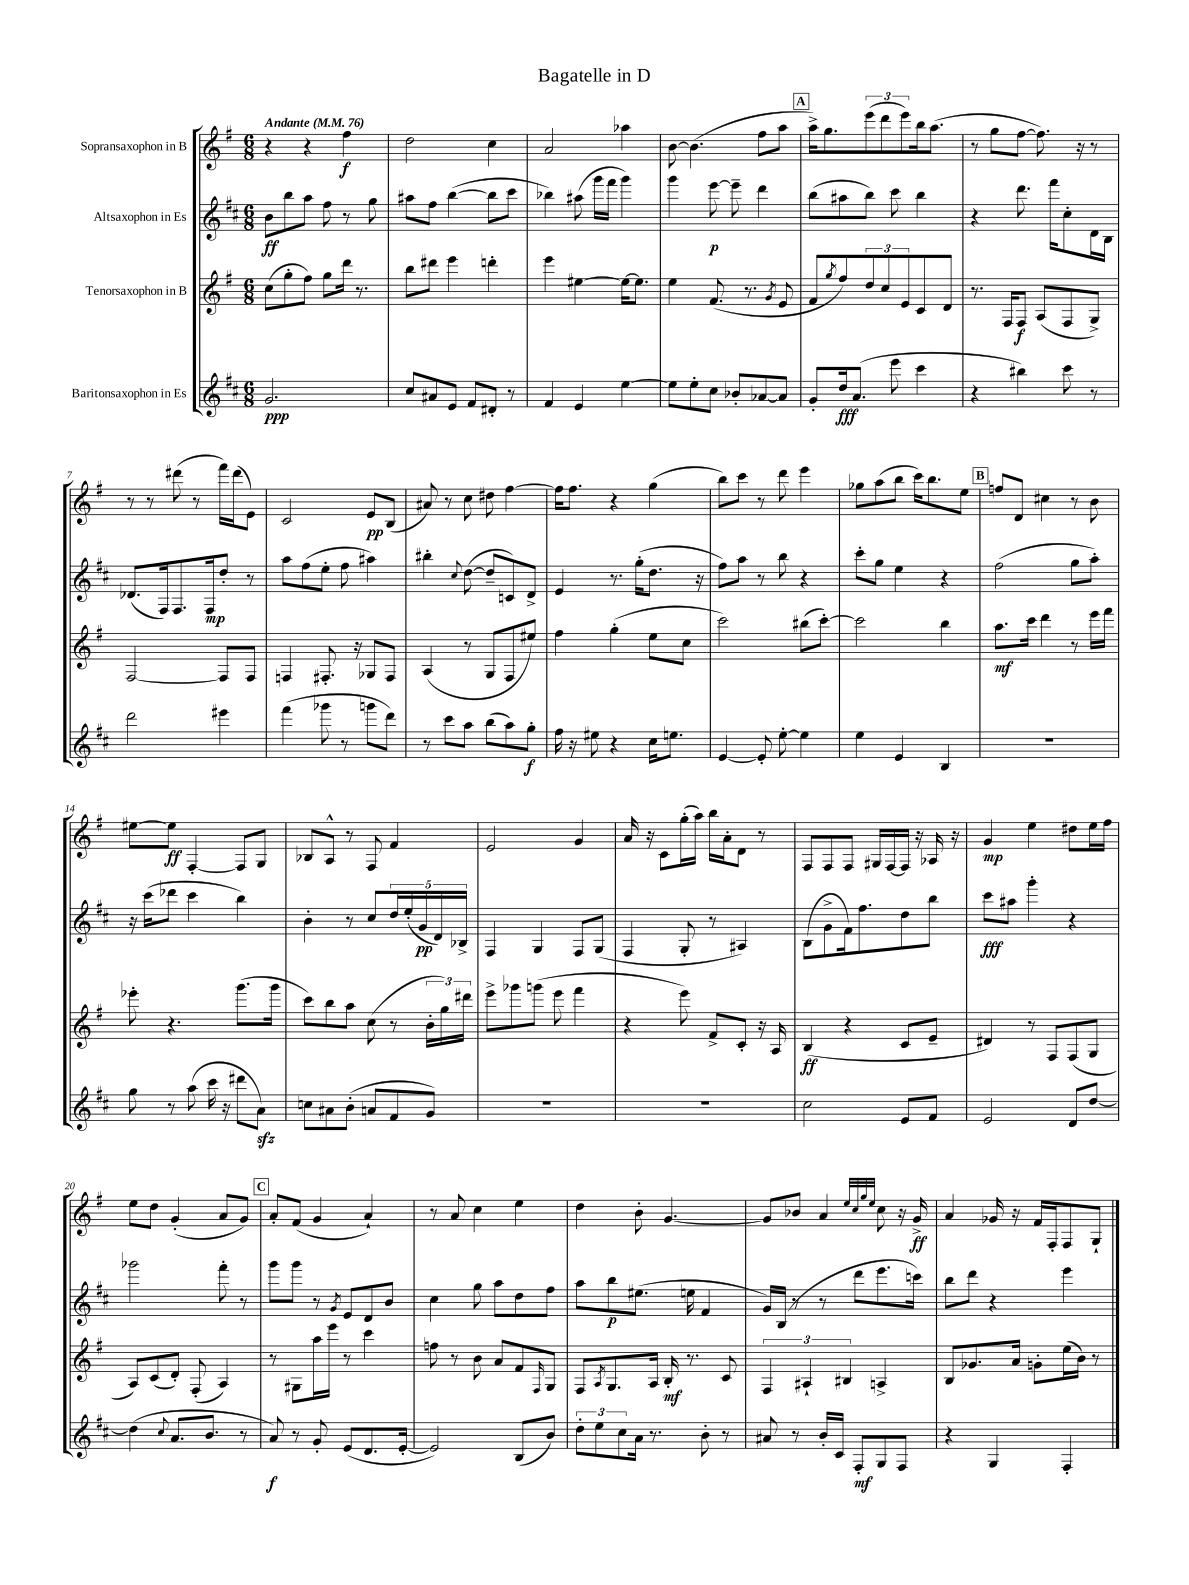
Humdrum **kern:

**kern	**dynam	**kern	**dynam	**kern	**dynam	**kern	**dynam
*part4	*part4	*part3	*part3	*part2	*part2	*part1	*part1
*staff4	*staff4	*staff3	*staff3	*staff2	*staff2	*staff1	*staff1
*I"Baritonsaxophon in Es	*	*I"Tenorsaxophon in B	*	*I"Altsaxophon in Es	*	*I"Sopransaxophon in B	*
*clefG2	*	*clefG2	*	*clefG2	*	*clefG2	*
*k[f#c#]	*	*k[f#]	*	*k[f#c#]	*	*k[f#]	*
*M6/8	*	*M6/8	*	*M6/8	*	*M6/8	*
*MM76	*	*MM76	*	*MM76	*	*MM76	*
=1	=1	=1	=1	=1	=1	=1	=1
!	!	!	!	!	!	!LO:TX:a:B:t=Andante	!
2.g/	ppp	(8cc\L	.	8b\L	ff	4r	.
.	.	8gg'\	.	8bb\	.	.	.
.	.	8ff#\J)	.	8aa\J	.	4r	.
.	.	8gg\L	.	8ff#\	.	.	.
.	.	16ddd\Jk	.	8r	.	4ff#\	f
.	.	8.r	.	.	.	.	.
.	.	.	.	8gg\	.	.	.
=2	=2	=2	=2	=2	=2	=2	=2
8cc#/L	.	8bb\L	.	8aa#X\L	.	2dd\	.
8a#X/	.	8ddd#X\J	.	8ff#\J	.	.	.
8e/J	.	4eee\	.	([4bb\	.	.	.
8f#/L	.	.	.	.	.	.	.
8d#X'/J	.	4dddn'\	.	8bb\L]	.	4cc\	.
8r	.	.	.	8ccc#\J	.	.	.
=3	=3	=3	=3	=3	=3	=3	=3
4f#/	.	4eee\	.	4bb-X\)	.	2a/	.
4e/	.	[4ee#X\	.	(8aa#X\	.	.	.
.	.	.	.	16ggg\LL	.	.	.
.	.	.	.	16fff#\JJ	.	.	.
[4ee\	.	16ee#\KL_	.	4ggg\)	.	4aa-X\	.
.	.	8.ee#\J]	.	.	.	.	.
=4	=4	=4	=4	=4	=4	=4	=4
8ee\L]	.	4ee\	.	4ggg\	.	[8b\	.
8ee'\	.	.	.	.	.	(4.b\]	.
8cc#\J	.	(8.f#/	.	[8eee\	p	.	.
8b-X'/L	.	.	.	8eee~\]	.	.	.
.	.	8.r	.	.	.	.	.
[8a-X/	.	.	.	4ddd\	.	8ff#\L	.
.	.	8qg/	.	.	.	.	.
8a-/J]	.	8e/	.	.	.	8aa\J	.
!!LO:REH:place=s1:t=A
=5	=5	=5	=5	=5	=5	=5	=5
8g'/L	.	8f#/L	.	(8bb\L	.	16aa^\KL)	.
.	.	.	.	.	.	8.gg\	.
.	.	8qgg/	.	.	.	.	.
16dd/k	fff	8ff#/)	.	8aa#X\	.	.	.
(8.a/J	.	.	.	.	.	.	.
.	.	12dd/	.	8bb\J)	.	(12eee\	.
.	.	12cc/	.	.	.	12ddd\	.
8eee\	.	.	.	8ccc#\	.	.	.
.	.	12e/	.	.	.	12eee\)	.
4ccc#\	.	8c/	.	4bb\	.	16bb\k	.
.	.	.	.	.	.	(8.aa\J	.
.	.	8d/J	.	.	.	.	.
=6	=6	=6	=6	=6	=6	=6	=6
4r	.	8.r	.	4r	.	8r	.
.	.	.	.	.	.	8gg\L	.
.	.	16F#/KL	.	.	.	.	.
4bb#X\)	.	8F#/J	f	8.ddd\	.	[8ff#\J	.
.	.	(8A/L	.	.	.	8.ff#\])	.
.	.	.	.	16fff#\KL	.	.	.
8ccc#\	.	8F#/	.	8cc#'\	.	.	.
.	.	.	.	.	.	16r	.
8r	.	8G^/J)	.	16d\L	.	8r	.
.	.	.	.	16B\JJ	.	.	.
!!LO:LB:g=z
=7	=7	=7	=7	=7	=7	=7	=7
2ddd\	.	[2F#/	.	(8.d-X/L	.	8r	.
.	.	.	.	.	.	8r	.
.	.	.	.	16F#/k)	.	.	.
.	.	.	.	8.F#/	.	(8ddd#X\	.
.	.	.	.	.	.	8r	.
.	.	.	.	16F#/k	mp	.	.
4eee#X\	.	8F#/L]	.	8dd'/J	.	16fff#\LL)	.
.	.	.	.	.	.	(16ddd#\J	.
.	.	8F#/J	.	8r	.	8e\J)	.
=8	=8	=8	=8	=8	=8	=8	=8
(4fff#\	.	4Fn/	.	8aa\L	.	2c/	.
.	.	.	.	(8ff#\	.	.	.
8ggg-X\	.	8.F#X'/	.	8ee'\J	.	.	.
8r	.	.	.	8ff#\	.	.	.
.	.	16r	.	.	.	.	.
8gggn\L	.	8G-X/L	.	4aa#X\)	.	8e/L	pp
8ddd\J)	.	8F#/J	.	.	.	(8B/J	.
=9	=9	=9	=9	=9	=9	=9	=9
8r	.	(4A/	.	4bb#X'\	.	8a#X/)	.
8ccc#\L	.	.	.	.	.	8r	.
.	.	.	.	8qqcc#/	.	.	.
8aa\J	.	8r	.	([8dd\	.	8cc\	.
(8bb\L	.	8G/L	.	8dd~/L]	.	8dd#X\	.
8aa\)	.	8F#/	.	8cn/)	.	[4ff#\	.
8gg'\J	f	8ee#X/J)	.	8d^/J	.	.	.
=10	=10	=10	=10	=10	=10	=10	=10
16ff#\	.	4ff#\	.	4e/	.	16ff#\KL]	.
16r	.	.	.	.	.	8.ff#\J	.
8ee#X\	.	.	.	.	.	.	.
4r	.	(4gg'\	.	8.r	.	4r	.
.	.	.	.	(16gg'\KL	.	.	.
16cc#\KL	.	8ee\L	.	8.dd\J	.	(4gg\	.
8.een\J	.	.	.	.	.	.	.
.	.	8cc\J	.	.	.	.	.
.	.	.	.	16r	.	.	.
=11	=11	=11	=11	=11	=11	=11	=11
[4e/	.	2ccc\)	.	8ff#\L)	.	8bb\L)	.
.	.	.	.	8aa\J	.	8ccc\J	.
8e'/]	.	.	.	8r	.	8r	.
[8ee'\	.	.	.	8bb\	.	8ddd\	.
4ee\]	.	(8bb#X\L	.	4r	.	4eee\	.
.	.	[8ccc'\J)	.	.	.	.	.
=12	=12	=12	=12	=12	=12	=12	=12
4ee\	.	2ccc\]	.	8ccc#'\L	.	8gg-X\L	.
.	.	.	.	8gg\J	.	(8aa\	.
4e/	.	.	.	4ee\	.	8bb\J	.
.	.	.	.	.	.	16ccc\KL)	.
.	.	.	.	.	.	8.bb\	.
4B/	.	4bb\	.	4r	.	.	.
.	.	.	.	.	.	8ee\J	.
!!LO:REH:place=s1:t=B
=13	=13	=13	=13	=13	=13	=13	=13
2.r	.	8.aa\L	mf	(2ff#\	.	8ffn/L	.
.	.	.	.	.	.	8d/J	.
.	.	16ccc\Jk	.	.	.	.	.
.	.	4ddd\	.	.	.	4cc#X\	.
.	.	8r	.	8gg\L	.	8r	.
.	.	16eee\LL	.	8aa'\J)	.	8b\	.
.	.	16fff#\JJ	.	.	.	.	.
!!LO:LB:g=z
=14	=14	=14	=14	=14	=14	=14	=14
8gg\	.	8eee-X'\	.	16r	.	[8ee#X\L	.
.	.	.	.	(16ccc#\KL	.	.	.
8r	.	4.r	.	8ddd-X\J	.	8ee#\J]	ff
(8aa\	.	.	.	4ccc#\	.	[4F#'/	.
16ccc#\	.	.	.	.	.	.	.
16r	.	.	.	.	.	.	.
8ddd#X\L	.	(8.ggg\L	.	4bb\)	.	8F#/L]	.
8azz\J)	.	.	.	.	.	8G/J	.
.	.	16ggg\Jk	.	.	.	.	.
=15	=15	=15	=15	=15	=15	=15	=15
8ccn\L	.	8ccc\L)	.	4b'\	.	8B-X/L	.
8a#X\	.	8bb\	.	.	.	8A^^/J	.
(8b'\J	.	8aa\J	.	8r	.	8r	.
8an/L	.	(8cc\	.	8cc#/L	.	8F#/	.
8f#/	.	8r	.	20dd/L	.	4f#/	.
.	.	.	.	(20ee'/	.	.	.
.	.	.	.	20g/	pp	.	.
8g/J)	.	24b'\LL	.	.	.	.	.
.	.	.	.	20d/)	.	.	.
.	.	24gg\)	.	.	.	.	.
.	.	.	.	20B-X^/JJ	.	.	.
.	.	24ddd#X\JJ	.	.	.	.	.
=16	=16	=16	=16	=16	=16	=16	=16
2.r	.	8eee^\L	.	4F#/	.	2e/	.
.	.	8ggg-X\	.	.	.	.	.
.	.	(8gggn\J	.	4G/	.	.	.
.	.	8eee\	.	.	.	.	.
.	.	4fff#\	.	8F#/L	.	4g/	.
.	.	.	.	(8G/J	.	.	.
=17	=17	=17	=17	=17	=17	=17	=17
2.r	.	4r	.	4F#/	.	16a/	.
.	.	.	.	.	.	16r	.
.	.	.	.	.	.	8c\L	.
.	.	8eee\)	.	8G'/	.	(16gg'\L	.
.	.	.	.	.	.	16aa\JJ)	.
.	.	8f#^/L	.	8r	.	16bb\LL	.
.	.	.	.	.	.	16a'\J	.
.	.	8c'/J	.	4A#X/)	.	8d\J	.
.	.	16r	.	.	.	8r	.
.	.	16A/	.	.	.	.	.
=18	=18	=18	=18	=18	=18	=18	=18
2cc#\	.	(4B/	ff	(8B\L	.	8F#/L	.
.	.	.	.	8g^\	.	8F#/	.
.	.	4r	.	16f#\k)	.	8F#/J	.
.	.	.	.	8.ff#\	.	.	.
.	.	.	.	.	.	16G#X/LL	.
.	.	.	.	.	.	[16F#/	.
8e/L	.	8c/L	.	8dd\	.	16F#/JJ]	.
.	.	.	.	.	.	16r	.
8f#/J	.	8e~/J	.	8bb\J	.	16A-X/	.
.	.	.	.	.	.	16r	.
=19	=19	=19	=19	=19	=19	=19	=19
2e/	.	4d#X/)	.	8ccc#\L	fff	4g/	mp
.	.	.	.	8aa#X\J	.	.	.
.	.	8r	.	4ggg'\	.	4ee\	.
.	.	8F#/L	.	.	.	.	.
8d/L	.	(8F#/	.	4r	.	8dd#X\L	.
[8dd/J	.	8G/J	.	.	.	16ee\L	.
.	.	.	.	.	.	16ff#\JJ	.
!!LO:LB:g=z
=20	=20	=20	=20	=20	=20	=20	=20
(4dd\]	.	8A/L)	.	2ggg-X\	.	8ee\L	.
.	.	(8c/	.	.	.	8dd\J	.
8qqcc#/	.	.	.	.	.	.	.
8.a/L	.	8d'/J)	.	.	.	(4g'/	.
.	.	(8F#'/	.	.	.	.	.
8.b/J	.	.	.	.	.	.	.
.	.	4A/)	.	8fff#'\	.	8a/L	.
8r	.	.	.	8r	.	8g/J)	.
!!LO:REH:place=s1:t=C
=21	=21	=21	=21	=21	=21	=21	=21
8a/)	f	8r	.	8ggg\L	.	8a'/L	.
8r	.	8G#X\L	.	8ggg\J	.	(8f#/J	.
8g'/	.	16aa\L	.	8r	.	4g/	.
.	.	16eee\JJ	.	.	.	.	.
.	.	.	.	8qg/	.	.	.
(8e/L	.	8r	.	8e/L	.	.	.
8.d/	.	4ccc\	.	8d/	.	4a`/)	.
.	.	.	.	8b/J	.	.	.
[16e'/Jk	.	.	.	.	.	.	.
=22	=22	=22	=22	=22	=22	=22	=22
2e/])	.	8ffn\	.	4cc#\	.	8r	.
.	.	8r	.	.	.	8a/	.
.	.	8b\	.	8gg\	.	4cc\	.
.	.	8a/L	.	8aa\L	.	.	.
(8B/L	.	8f#/	.	8dd\	.	4ee\	.
.	.	16qqF#/	.	.	.	.	.
8b/J)	.	8G/J	.	8ff#\J	.	.	.
=23	=23	=23	=23	=23	=23	=23	=23
12dd'\L	.	8F#/L	.	8aa\L	.	4dd\	.
12ee\	.	.	.	.	.	.	.
.	.	8qA/	.	.	.	.	.
.	.	8.G/	.	8bb\	p	.	.
12cc#\	.	.	.	.	.	.	.
16a\Jk	.	.	.	(8.ee#X\J	.	8b'\	.
8.r	.	16A/Jk	.	.	.	.	.
.	.	16B'/	mf	.	.	[4.g/	.
.	.	8.r	.	16een\	.	.	.
8b'\	.	.	.	4f#/	.	.	.
8r	.	8c/	.	.	.	.	.
=24	=24	=24	=24	=24	=24	=24	=24
8a#X/	.	6F#/	.	16g/LL)	.	8g/L]	.
.	.	.	.	(16B/JJ	.	.	.
8r	.	.	.	8r	.	8b-X/J	.
.	.	6A#X`/	.	.	.	.	.
16b'/LL	.	.	.	8r	.	4a/	.
16c#/JJ	.	.	.	.	.	.	.
.	.	6B#X/	.	.	.	.	.
8F#'/L	mf	.	.	8ddd\L	.	.	.
.	.	.	.	.	.	32qqee/LLL	.
.	.	.	.	.	.	32qqcc/	.
.	.	.	.	.	.	32qqgg/	.
.	.	.	.	.	.	32qqee/JJJ	.
8G/	.	4An^/	.	8.eee\	.	8cc\	.
8F#/J	.	.	.	.	.	16r	.
.	.	.	.	16cccn\Jk)	.	16g^/	ff
=25	=25	=25	=25	=25	=25	=25	=25
4r	.	8B/L	.	8bb\L	.	4a/	.
.	.	8.g-X/	.	8ddd\J	.	.	.
4G/	.	.	.	4r	.	16g-X/	.
.	.	16a/Jk	.	.	.	16r	.
.	.	8gn'\L	.	.	.	16f#/LL	.
.	.	.	.	.	.	16F#'/J	.
4F#'/	.	(16ee\L	.	4eee\	.	8F#/	.
.	.	16b\JJ)	.	.	.	.	.
.	.	8r	.	.	.	8G`/J	.
==	==	==	==	==	==	==	==
*-	*-	*-	*-	*-	*-	*-	*-
